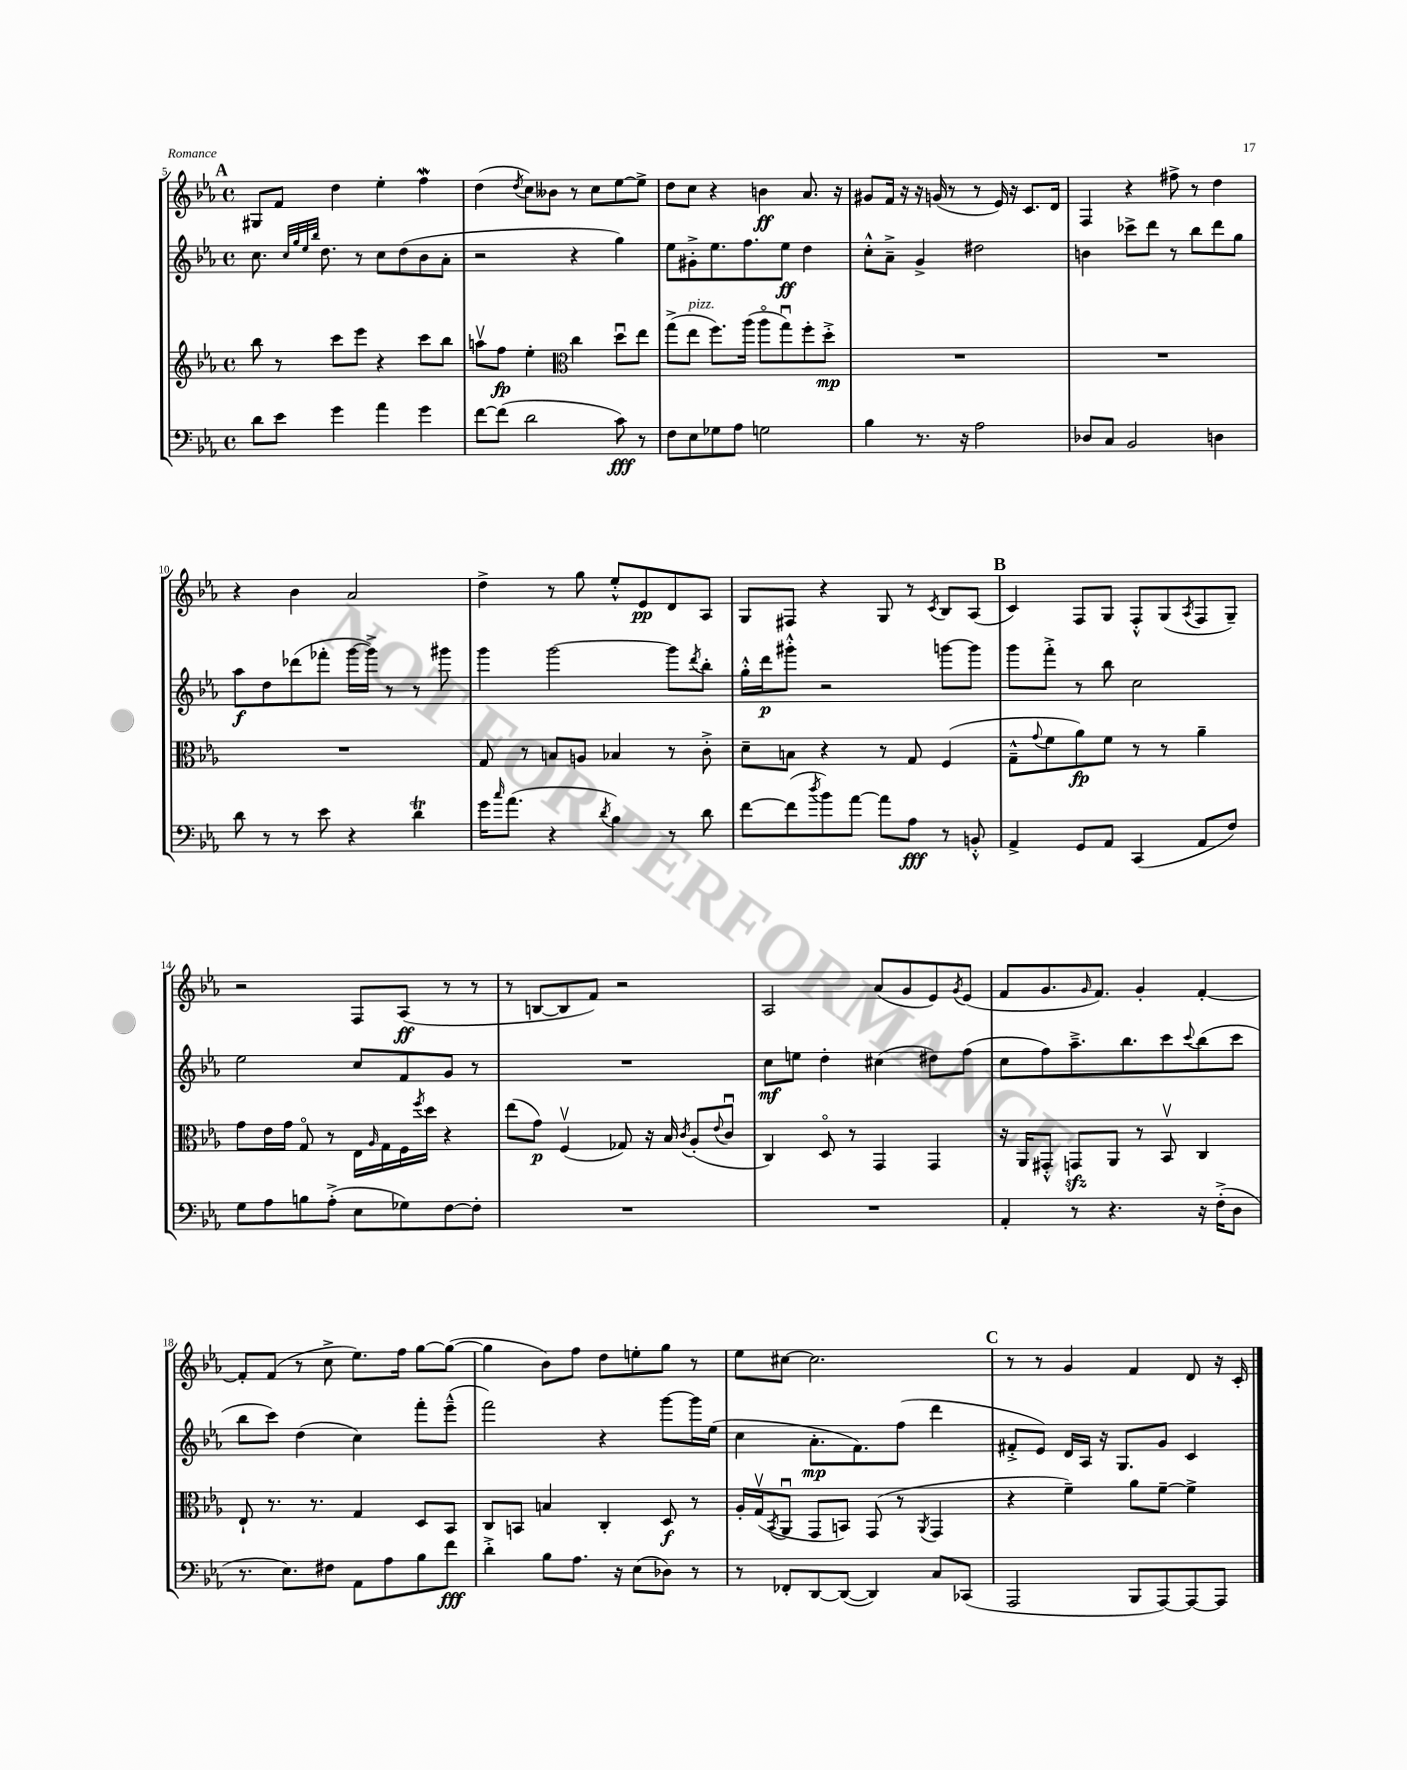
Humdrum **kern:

**kern	**kern	**kern	**kern
*staff4	*staff3	*staff2	*staff1
*clefF4	*clefG2	*clefG2	*clefG2
*k[b-e-a-]	*k[b-e-a-]	*k[b-e-a-]	*k[b-e-a-]
*M4/4	*M4/4	*M4/4	*M4/4
*met(c)	*met(c)	*met(c)	*met(c)
8d	8bb-	8.cc	8G#
8e-	8r	.	8f
.	.	32qqcc	.
.	.	32qqgg	.
.	.	32qqee-	.
.	.	32qqbb-	.
.	.	8.dd	.
4g	8ccc	.	4dd
.	8eee-	8r	.
4a-	4r	8cc	4ee-'
.	.	(8dd	.
4g	8ccc	8b-	4ff
.	8bb-	8a-'	.
=	=	=	=
[8f	8aav	2r	(4dd
(8f]	8ff	.	.
.	.	.	8qdd
2d	4ee-'	.	8cc)
.	.	.	8b--
*	*clefC3	*	*
.	4cc	4r	8r
.	.	.	8cc
8c)	8ddu	4gg)	[8ee-
8r	8ee-	.	8ee-^]
=	=	=	=
8F	(8gg^	8ee-	8dd
8E-	8ee-	8g#'^	8cc
8G-	8.ff)	8.ee-	4r
8A-	.	.	.
.	(16aa-	8.ff	.
2G	8aa-o	.	4b
.	8ggu)	8ee-	.
.	8ff'	4dd	8.a-
.	8dd'^	.	.
.	.	.	16r
=	=	=	=
4B-	1r	8cc'^^	8g#
.	.	8a-~^	16f
.	.	.	16r
8.r	.	4g^	16r
.	.	.	(16g
.	.	.	8r
16r	.	.	.
2A-	.	2dd#	8r
.	.	.	16e-)
.	.	.	16r
.	.	.	8.c
.	.	.	16d
=	=	=	=
8D-	1r	4b	4F
8C	.	.	.
2BB-	.	8ccc-^	4r
.	.	8ddd	.
.	.	8r	8ff#^
.	.	8bb-	8r
4D	.	8ddd	4dd
.	.	8gg	.
=	=	=	=
8d	1r	8aa-	4r
8r	.	8dd	.
8r	.	(8ddd-	4b-
8e-	.	8fff-'	.
4r	.	[16ggg	2a-
.	.	16ggg^])	.
.	.	8r	.
4d	.	8r	.
.	.	8ggg#	.
=	=	=	=
16g	8G	4ggg	4dd^
16qqcc	.	.	.
(8.a-	.	.	.
.	8r	.	.
4r	8B	[2ggg	8r
.	8A	.	8gg
8qd	.	.	.
4B-)	4B-	.	8ee-'^^
.	.	.	8e-
8r	8r	8ggg]	8d
.	.	8qddd	.
8d	8c'^	8bb-'	8A-
=	=	=	=
[8f	8d~	16gg'^^	8G
.	.	16ddd	.
(8f]	8B	8ggg#'^^	8F#
8qdd	.	.	.
8b-)	4r	2r	4r
[8a-	.	.	.
8a-]	8r	.	8G
8A-	8G	.	8r
.	.	.	8qc
8r	(4F	[8ggg	8B-
8BB'^^	.	8ggg]	(8A-
=	=	=	=
4AA-^	8G~^^	8ggg	4c)
.	8qqg	.	.
.	8f	8fff'^	.
8GG	8a-)	8r	8F
8AA-	8f	8bb-	8G
(4CC	8r	2cc	8F'^^
.	8r	.	(8G
.	.	.	8qA-
8AA-	4a-~	.	8F
8F)	.	.	8G~)
=	=	=	=
8G	8g	2ee-	2r
8A-	16e-	.	.
.	16g	.	.
8B	8Go	.	.
(8A-'^	8r	.	.
8E-	16E-	8cc	8F
.	16qqA-	.	.
.	16G	.	.
8G-)	16F	8f	(8A-
.	8qff	.	.
.	16dd	.	.
[8F	4r	8g	8r
8F']	.	8r	8r
=	=	=	=
1r	(8ee-	1r	8r
.	8g)	.	[8B
.	(4Fv	.	8B]
.	.	.	8f)
.	8G-)	.	2r
.	16r	.	.
.	16B-	.	.
.	8qc	.	.
.	(8A-'	.	.
.	8qqe-	.	.
.	8cu	.	.
=	=	=	=
1r	4C)	8cc	2A-
.	.	8ee	.
.	8Do	4dd'	.
.	8r	.	.
.	4GG	(4cc#	(8a-
.	.	.	8g
.	4GG	8dd#)	8e-)
.	.	.	8qg
.	.	(8ff	(8e-
=	=	=	=
4AA-'	16r	8cc	8f
.	16AA-	.	.
.	8GG#'^^	8ff)	8.g
8r	8GG	8.aa-~^	.
.	.	.	16qqg
.	.	.	8.f)
4.r	8AA-	.	.
.	.	8.bb-	.
.	8r	.	4g'
.	8BB-v	8ccc	.
.	.	8qqccc	.
16r	4C	(8bb-	[4f'
(16F'^	.	.	.
8D	.	8ccc	.
=	=	=	=
8.r	8E-`	8bb-	8f']
.	8.r	8ccc)	(8f
8.E-)	.	.	.
.	.	(4dd	8r
.	8.r	.	.
8F#	.	.	8cc^
8AA-	4G	4cc)	8.ee-)
8A-	.	.	.
.	.	.	16ff
8B-	8D	8fff'	[8gg
8f	8BB-	(8eee-~^^	(8gg_
=	=	=	=
4d'^	8C	2fff)	4gg]
.	8BB	.	.
8B-	4B	.	8b-)
8.A-	.	.	8ff
.	4C'	4r	8dd
16r	.	.	.
(8E-	.	.	8ee'
8D-)	8D	[8ggg	8gg
8r	8r	16ggg]	8r
.	.	(16ee-	.
=	=	=	=
8r	16A-'	4cc	8ee-
.	(16Gv	.	.
.	8qBB-	.	.
8FF-'	8AA-u	.	[8cc#
[8DD	8GG	8.a-'	2.cc#]
(8DD_	8BB)	.	.
.	.	8.f)	.
4DD])	(8GG	.	.
.	8r	(8ff	.
.	8qAA-	.	.
8C	4GG	4ddd	.
(8CC-	.	.	.
=	=	=	=
2AAA-	4r	8f#'^	8r
.	.	8e-)	8r
.	4f~)	16d	4g
.	.	16A-	.
.	.	16r	.
.	.	8.G	.
8BBB-	8a-	.	4f
[8AAA-)	[8f~	8g	.
8AAA-_	4f^]	4c	8d
8AAA-]	.	.	16r
.	.	.	16c'
==	==	==	==
*-	*-	*-	*-
